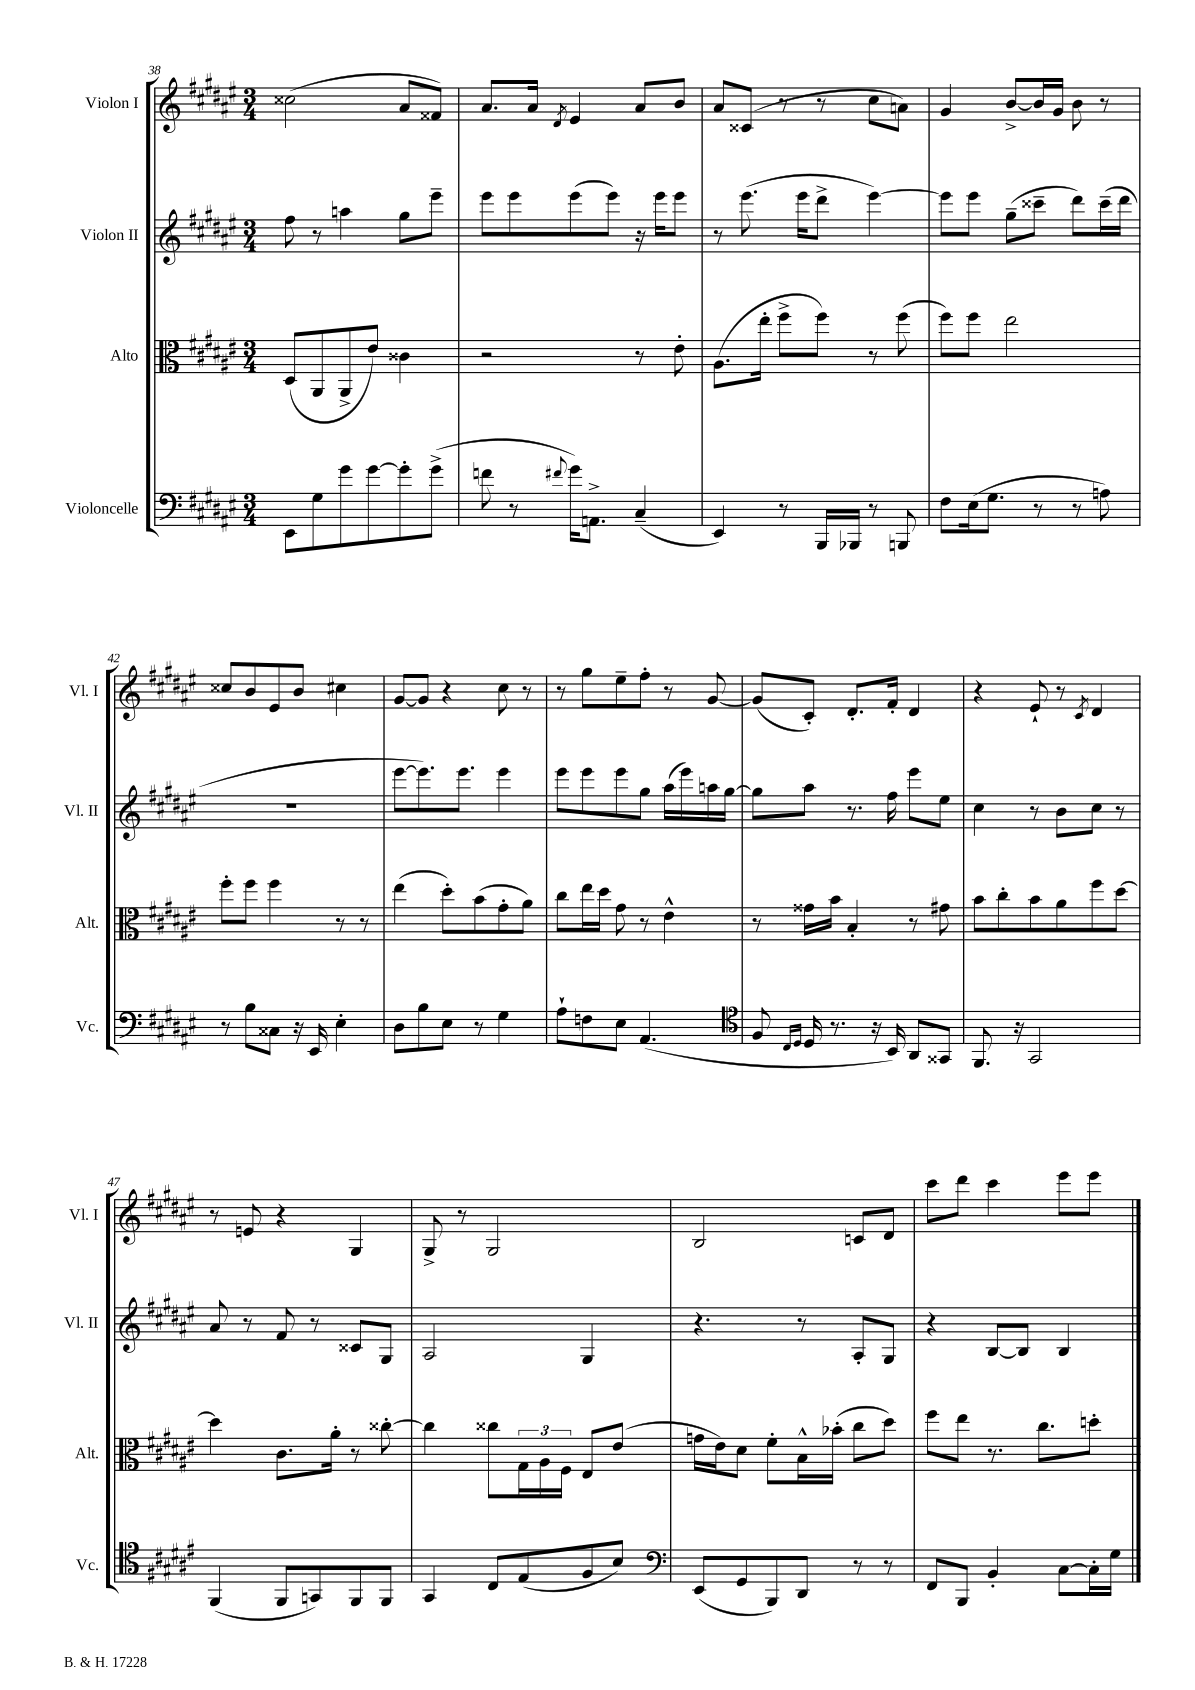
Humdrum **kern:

**kern	**kern	**kern	**kern
*staff4	*staff3	*staff2	*staff1
*clefF4	*clefC3	*clefG2	*clefG2
*k[f#c#g#d#a#e#]	*k[f#c#g#d#a#e#]	*k[f#c#g#d#a#e#]	*k[f#c#g#d#a#e#]
*M3/4	*M3/4	*M3/4	*M3/4
8EE#	(8D#	8ff#	(2cc##
8G#	8AA#	8r	.
8g#	8AA#^	4aa	.
[8g#	8e#)	.	.
8g#']	4c##	8gg#	8a#
(8g#^	.	8eee#~	8f##)
=	=	=	=
8f	2r	8eee#	8.a#
8r	.	8eee#	.
.	.	.	16a#
8qqf#	.	.	8qd#
16g#)	.	(8eee#	4e#
8.AA^	.	.	.
.	.	8eee#)	.
(4C#~	8r	16r	8a#
.	.	16eee#	.
.	8e#'	8eee#	8b
=	=	=	=
4EE#)	(8.A#	8r	8a#
.	.	(8.eee#	(8c##
.	16ee#'	.	.
8r	8ff#^	.	8r
.	.	16eee#	.
16BBB	8ff#)	8ddd#^	8r
16BBB-	.	.	.
8r	8r	[4eee#)	8cc#
8BBB	(8ff#	.	8a)
=	=	=	=
8F#	8ff#)	8eee#]	4g#
(16E#	8ff#	8eee#	.
8.G#	.	.	.
.	2ee#	(8gg#~	[8b^
8r	.	8ccc##~	16b]
.	.	.	16g#
8r	.	8ddd#)	8b
8A)	.	(16ccc##~	8r
.	.	16ddd#	.
=	=	=	=
8r	8ff#'	2.r	8cc##
8B	8ff#	.	8b
8C##	4ff#	.	8e#
16r	.	.	8b
16EE#	.	.	.
4E#'	8r	.	4cc#
.	8r	.	.
=	=	=	=
8D#	(4ee#	[8eee#	[8g#
8B	.	8.eee#])	8g#]
8E#	8dd#')	.	4r
.	.	8.eee#	.
8r	(8b	.	.
4G#	8g#'	4eee#	8cc#
.	8a#)	.	8r
=	=	=	=
8A#`	8cc#	8eee#	8r
8F	16ee#	8eee#	8gg#
.	16dd#	.	.
8E#	8g#	8eee#	8ee#~
(4.AA#	8r	8gg#	8ff#'
.	4e#^^	(16aa#	8r
.	.	16eee#)	.
.	.	16aa	[8g#
.	.	[16gg#	.
=	=	=	=
*clefC4	*	*	*
8F#	8r	8gg#]	(8g#]
16qqC#	.	.	.
16qqD#	.	.	.
16D#	16g##	8aa#	8c#')
8.r	16b	.	.
.	4B'	8.r	8.d#'
16r	.	.	.
16BB)	.	16ff#	16f#'
8AA#	8r	8eee#	4d#
8GG##	8g#	8ee#	.
=	=	=	=
8.FF#	8b	4cc#	4r
.	8cc#'	.	.
16r	.	.	.
2GG#	8b	8r	8e#`
.	8a#	8b	8r
.	.	.	8qc#
.	8ff#	8cc#	4d#
.	[8dd#	8r	.
=	=	=	=
(4FF#	4dd#]	8a#	8r
.	.	8r	8e
8FF#	8.c#	8f#	4r
8GG)	.	8r	.
.	16a#'	.	.
8FF#	8r	8c##	4G#
8FF#	[8cc##'	8G#	.
=	=	=	=
4GG#	4cc##]	2A#	8G#^
.	.	.	8r
8C#	8cc##	.	2G#
(8E#	24G#	.	.
.	24A#	.	.
.	24F#	.	.
8F#	8E#	4G#	.
8B)	(8e#	.	.
=	=	=	=
*clefF4	*	*	*
(8EE#	16g	4.r	2B
.	16e#)	.	.
8GG#	8d#	.	.
8BBB)	8f#'	.	.
8DD#	16B^^	8r	.
.	(16b-'	.	.
8r	8cc#	8A#'	8c
8r	8dd#)	8G#	8d#
=	=	=	=
8FF#	8ff#	4r	8ccc#
8BBB	8ee#	.	8ddd#
4BB'	8.r	[8B	4ccc#
.	.	8B]	.
.	8.cc#	.	.
[8C#	.	4B	8eee#
16C#']	8dd'	.	8eee#
16G#	.	.	.
==	==	==	==
*-	*-	*-	*-
